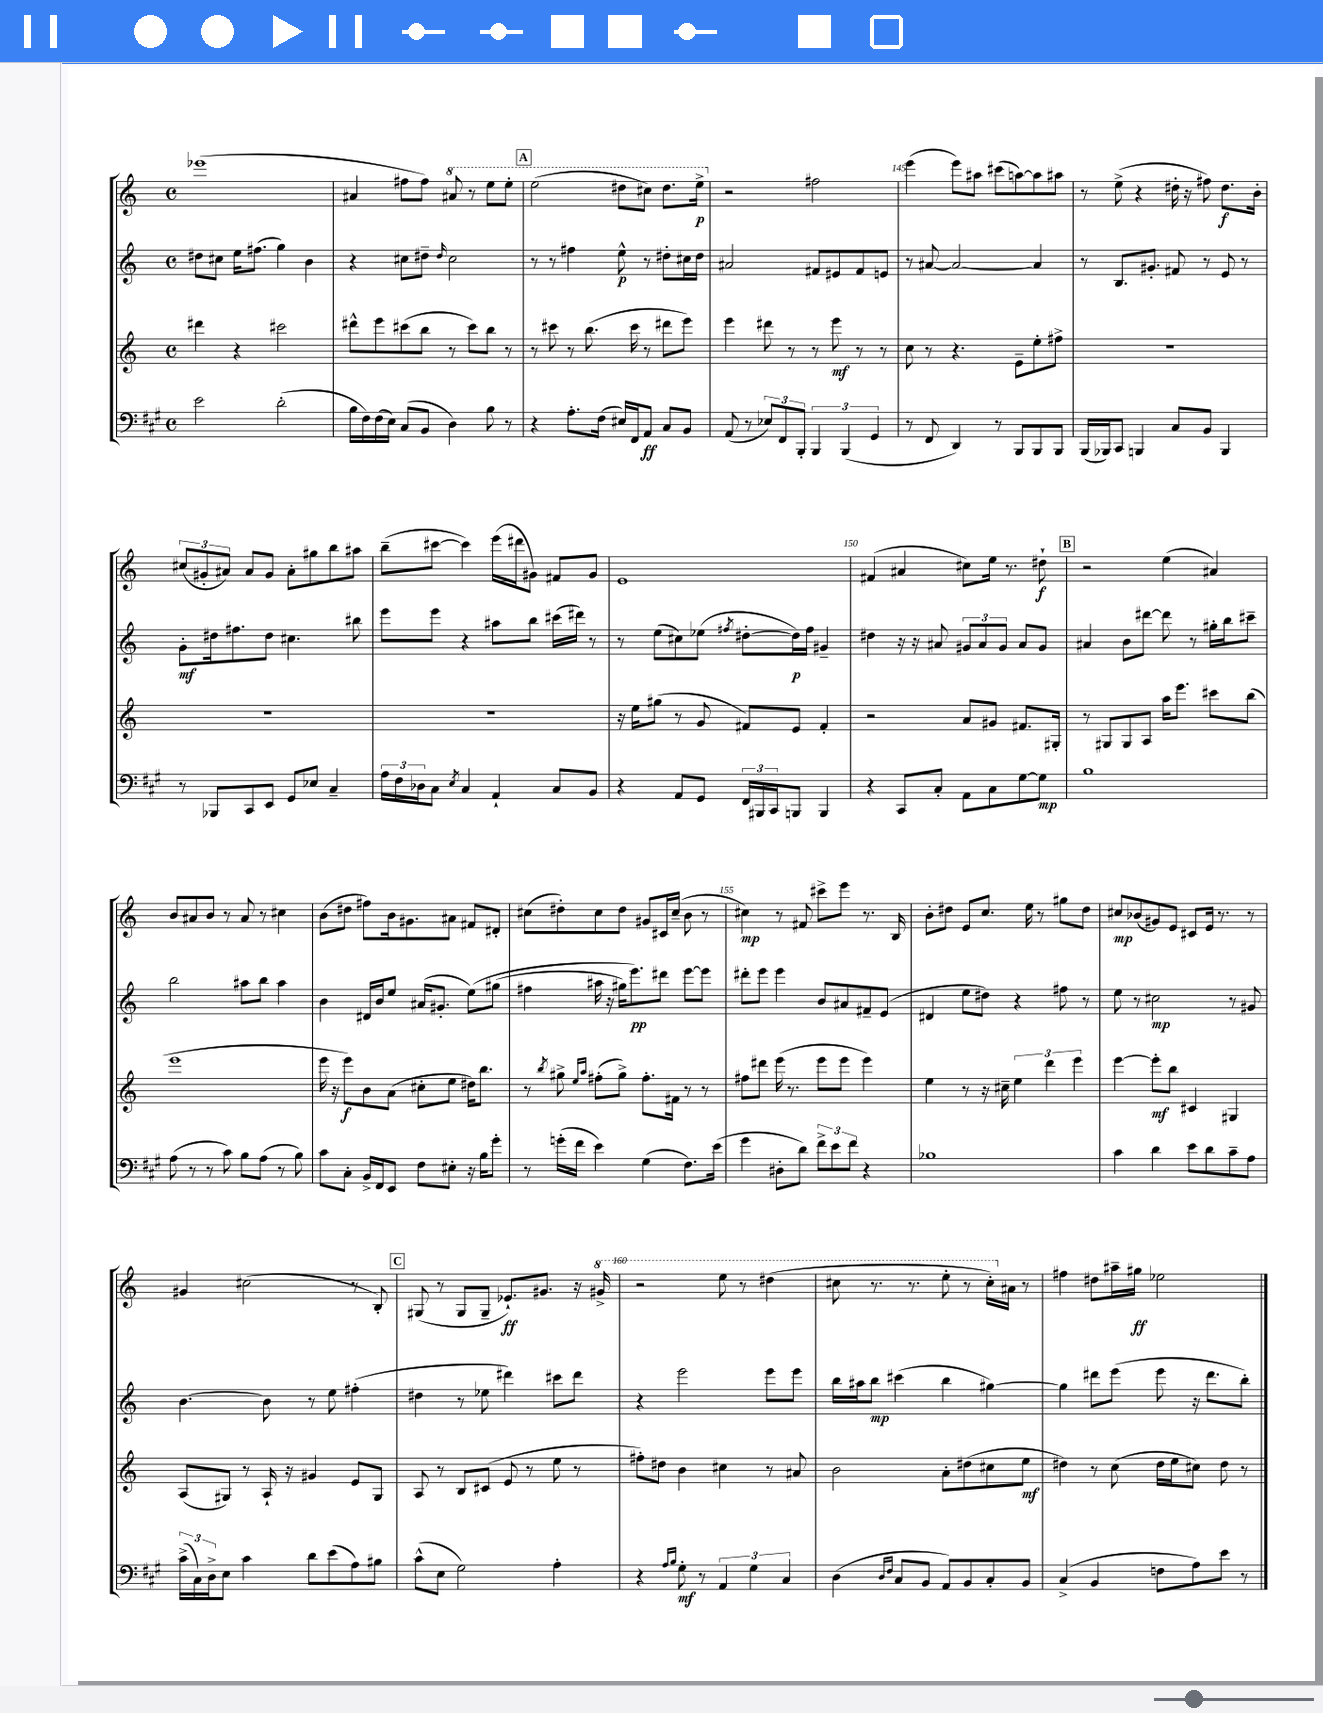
<<
\new StaffGroup <<
\new Staff = "s0" {
    \clef treble \key c \major \defaultTimeSignature \time 4/4
    ees'''1( |
    ais'4 fis''8 fis''8) \ottava #1 ais''8 r8 e'''8 e'''8-. |
    \mark \markup { \box "A" } e'''2( dis'''8 cis'''8) dis'''8. e'''16->\p \ottava #0 |
    r2 fis''2 |
    e'''4( e'''8) ais''8 cis'''8( a''8~) a''8 ais''8 |
    r8 e''8->( r4 dis''16-. r16 fis''8) dis''8.\f b'16-. |
    \tuplet 3/2 { cis''8( gis'8-. ais'8) } ais'8 gis'8 ais'8-. gis''8 b''8 ais''8 |
    b''8--( cis'''8~ cis'''4) e'''16( dis'''16 gis'8) fis'8 gis'8 |
    e'1 |
    fis'4( ais'4 cis''8) e''16 r8. dis''8-!\f |
    \mark \markup { \box "B" } r2 e''4( ais'4) |
    b'8 ais'8 b'8 r8 ais'8 r8 cis''4 |
    b'8( dis''8 fis''8) b'16 gis'8. ais'8 fis'8 dis'8-. |
    cis''8( dis''8-.) cis''8 dis''8 gis'8 cis'16 cis''16--( b'8 r8 |
    cis''4\mp) r8 fis'8 cis'''8-> e'''8 r8. b16 |
    b'8-. dis''8 e'8 c''8. e''16 r8 gis''8 dis''8 |
    cis''8\mp bes'8( gis'8) e'8 cis'8 e'16 r8. r8 |
    gis'4 cis''2( r8 b8-.) |
    \mark \markup { \box "C" } gis8( r8 gis8 gis8-- ees'8.-!\ff) gis'8. r16 \ottava #1 gis''16-> |
    r2 e'''8 r8 dis'''4( |
    cis'''8 r8. r8. e'''8-. r8 cis'''16-.) \ottava #0 ais'16 r8 |
    fis''4 dis''8 ais''16-- gis''16\ff ees''2 \bar "|." |
}
\new Staff = "s1" {
    \clef treble \key c \major \defaultTimeSignature \time 4/4
    dis''8 cis''8 e''16 fis''8.( g''4) b'4 |
    r4 cis''8 dis''8-- \grace { dis''16 } cis''2 |
    \mark \markup { \box "A" } r8 r8 fis''4 e''8-^\p r8 dis''8-. cis''16 dis''16 |
    ais'2 fis'8 eis'8 fis'8 e'8 |
    r8 ais'8~ ais'2~ ais'4 |
    r8 b8. gis'8.-. fis'8 r8 e'8 r8 |
    g'8-.\mf dis''16 fis''8. dis''8 cis''4. bis''8 |
    e'''8 e'''8 r4 ais''8 b''8 cis'''16( dis'''16) r8 |
    r8 e''8( cis''8) ees''8( \acciaccatura { fis''8 } dis''8~-. dis''16\p) fis''16 gis'4-- |
    dis''4 r16 r16 ais'8 \tuplet 3/2 { gis'8 ais'8 gis'8 } ais'8 gis'8 |
    \mark \markup { \box "B" } ais'4 b'8 dis'''8~ dis'''8 r8 gis''16-. b''16 cis'''8-- |
    b''2 ais''8 b''8 ais''4 |
    b'4 dis'16 b'16 e''8 ais'16( gis'8.-. e''8)\( gis''8( |
    fis''4 ais''16 r16 gis''16) e'''8.\pp\) dis'''8 e'''8~ e'''8 |
    dis'''8-. e'''8 e'''4 b'8 ais'8 fis'8-- e'8( |
    dis'4 e''8 dis''8) r4 fis''8 r8 |
    e''8 r8 cis''2\mp r8 gis'8 |
    b'4.~ b'8 r8 e''8 fis''4-.( |
    \mark \markup { \box "C" } dis''4 r8 ees''8 dis'''4) cis'''8 dis'''8 |
    r4 e'''2 e'''8 e'''8 |
    b''16 ais''16 b''8\mp cis'''4( b''4 gis''4~) |
    gis''4 dis'''8 e'''8( e'''8 r16 dis'''8. b''8-.) \bar "|." |
}
\new Staff = "s2" {
    \clef treble \key c \major \defaultTimeSignature \time 4/4
    dis'''4 r4 cis'''2 |
    dis'''8-^ e'''8 cis'''8( b''8 r8 cis'''8) b''8 r8 |
    \mark \markup { \box "A" } r8 cis'''8 r8 b''8.( cis'''16 r8 dis'''8 e'''8) |
    e'''4 dis'''8 r8 r8 e'''8\mf r8 r8 |
    c''8 r8 r4. e'8-- e''8-. fis''8-> |
    R1 |
    R1 |
    R1 |
    r16 e''16 gis''8( r8 g'8 fis'8) e'8 fis'4-. |
    r2 a'8 gis'8 fis'8. gis16-. |
    \mark \markup { \box "B" } r8 gis8 gis8 a8 a''16 e'''8. cis'''8 b''8( |
    e'''1 |
    e'''16 r16 e'''8\f) b'8 a'8( cis''8-. e''8 dis''16) b''8. |
    r8 \acciaccatura { b''8 } gis''8-> \grace { e''16 a''16 } fis''8-.( gis''8->) fis''8.-. fis'16 r8 r8 |
    fis''8 dis'''8 e'''16( r8. e'''8 e'''8 e'''4) |
    e''4 r8 r16 cis''16-- \tuplet 3/2 { e''4 d'''4 e'''4 } |
    e'''4~ e'''8-.\mf b''8 cis'4 gis4 |
    a8( gis8) r8 a16-! r16 gis'4 e'8 gis8 |
    \mark \markup { \box "C" } a8 r8 b8 cis'8( e'8 r8 e''8 r8 |
    fis''8-.) dis''8 b'4 cis''4 r8 ais'8 |
    b'2 a'8-. dis''8( cis''8 e''8\mf |
    dis''4) r8 c''8( dis''16 e''16 cis''8) dis''8 r8 \bar "|." |
}
\new Staff = "s3" {
    \clef bass \key a \major \defaultTimeSignature \time 4/4
    e'2 d'2-.( |
    b16 fis16) fis16( e16) cis8( b,8 d4) b8 r8 |
    \mark \markup { \box "A" } r4 a8.-. fis16( eis16) fis,16 a,8\ff cis8 b,8 |
    a,8( r8 \tuplet 3/2 { ees8) fis,8 b,,8-. } \tuplet 3/2 { b,,4 b,,4( gis,4 } |
    r8 fis,8 d,4) r8 b,,8 b,,8 b,,8 |
    b,,16( bes,,16) cis,8 b,,4 cis8 b,8 b,,4 |
    r8 bes,,8 cis,8 e,8 gis,8 ees8 cis4-- |
    \tuplet 3/2 { a16 fis16 des16 } cis8 \acciaccatura { e8 } cis4 a,4-! cis8 b,8 |
    r4 a,8 gis,8 \tuplet 3/2 { fis,16 bis,,16 cis,16 } b,,8 b,,4 |
    r4 cis,8 cis8-. a,8 cis8 gis8~ gis8\mp |
    \mark \markup { \box "B" } b1 |
    a8( r8 r8 cis'8) b8 a8( r8 b8) |
    cis'8 cis8-. b,16-> fis,16 e,8 fis8 eis8-. r16 b16 gis'8-. |
    r8 g'16-.( fis'16 e'4) gis4( fis8.) e'16( |
    gis'4 dis8-. d'8) \tuplet 3/2 { fis'8-> e'8 fis'8 } r4 |
    bes1 |
    cis'4 d'4 e'8 d'8 cis'8-- a8 |
    \tuplet 3/2 { cis'16->( cis16) d16-> } e8 cis'4 d'8 e'8( a8) bis8 |
    \mark \markup { \box "C" } cis'8-^( e8 gis2) a4-. |
    r4 \grace { a16 b16 } gis8-.\mf r8 \tuplet 3/2 { a,4 gis4 cis4 } |
    d4( \grace { d16 fis16 } cis8 b,8 a,8) b,8 cis8-. b,8 |
    cis4->( b,4 f8 a8) e'8 r8 \bar "|." |
}
>>
>>
\layout { \context { \Score currentBarNumber = #141 \override BarNumber.break-visibility = ##(#f #t #t) barNumberVisibility = #(every-nth-bar-number-visible 5) } }
